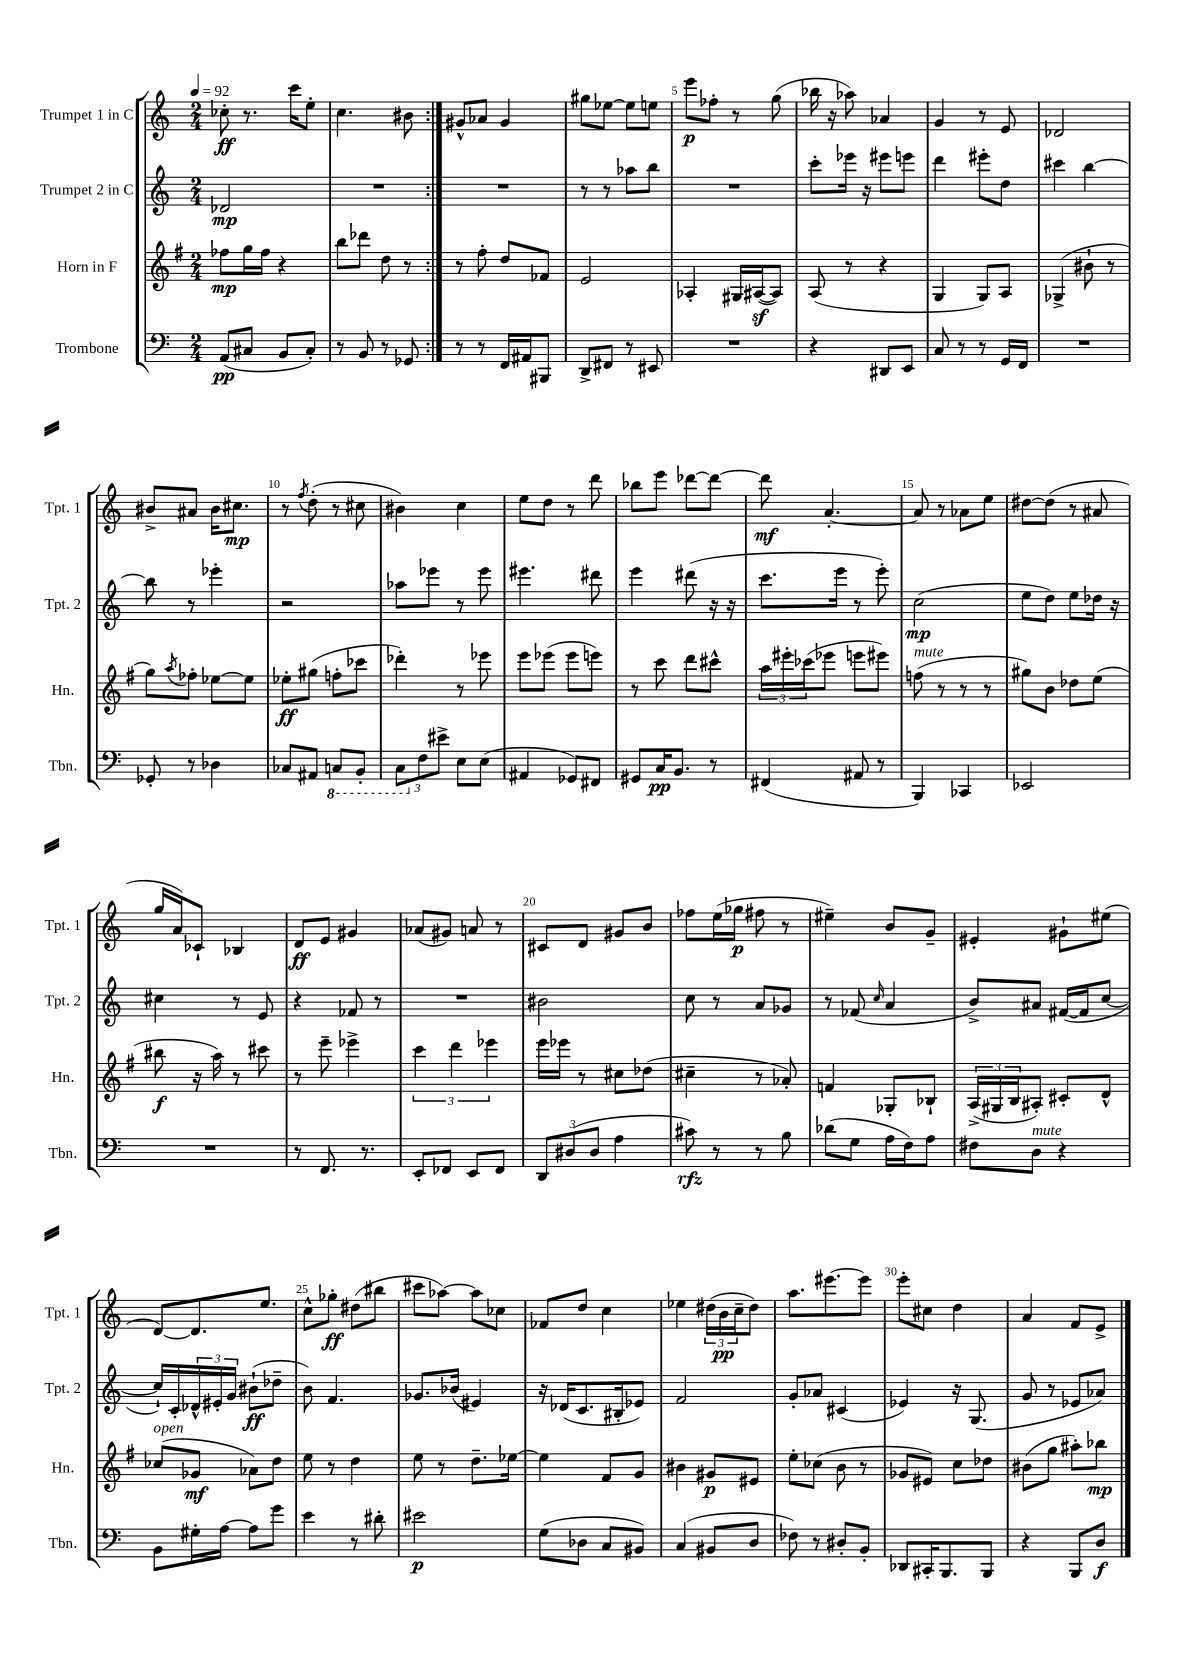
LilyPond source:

<<
\new StaffGroup <<
\new Staff = "s0" \with { instrumentName = "Trumpet 1 in C" shortInstrumentName = "Tpt. 1" } {
    \clef treble \key c \major \numericTimeSignature \time 2/4 \tempo 4 = 92
    \repeat volta 2 { ces''8-.\ff r8. c'''16 e''8-. |
    c''4. bis'8 | }
    gis'8-^ aes'8 gis'4 |
    gis''8 ees''8~ ees''8 e''8 |
    e'''8\p fes''8-. r8 g''8( |
    bes''16 r16 aes''8) aes'4 |
    g'4 r8 e'8 |
    des'2 |
    bis'8-> ais'8 bis'16 cis''8.\mp |
    r8 \acciaccatura { f''8 } d''8-.( r8 cis''8 |
    bis'4) c''4 |
    e''8 d''8 r8 d'''8 |
    bes''8 e'''8 des'''8~ des'''8~ |
    des'''8\mf a'4.~-. |
    a'8 r8 aes'8 e''8 |
    dis''8~ dis''8( r8 ais'8 |
    g''16 a'16) ces'8-! bes4 |
    d'8\ff e'8 gis'4 |
    aes'8( gis'8) a'8 r8 |
    cis'8 d'8 gis'8 b'8 |
    fes''8 e''16( ges''16\p fis''8 r8 |
    eis''4--) b'8 g'8-- |
    eis'4-. gis'8-! eis''8( |
    d'8~) d'8. e''8. |
    c''8-^ ges''8-.\ff dis''8( bis''8 |
    cis'''8 aes''8~) aes''8 ces''8 |
    fes'8 d''8 c''4 |
    ees''4 \tuplet 3/2 { dis''16( b'16\pp c''16-- } dis''8) |
    a''8. eis'''8.~ eis'''8 |
    e'''8-. cis''8 d''4 |
    a'4 f'8 e'8-> \bar "|." |
}
\new Staff = "s1" \with { instrumentName = "Trumpet 2 in C" shortInstrumentName = "Tpt. 2" } {
    \clef treble \key c \major \numericTimeSignature \time 2/4
    \repeat volta 2 { des'2\mp |
    R2 | }
    R2 |
    r8 r8 aes''8 b''8 |
    R2 |
    c'''8-. ees'''16 r16 eis'''8 e'''8 |
    d'''4 eis'''8-. d''8 |
    cis'''4 b''4~ |
    b''8 r8 ees'''4-. |
    r2 |
    aes''8 ees'''8 r8 ees'''8 |
    eis'''4. dis'''8 |
    e'''4 dis'''8( r16 r16 |
    c'''8. e'''16 r8 e'''8-.) |
    c''2\mp( |
    e''8 d''8) e''8 des''16 r16 |
    cis''4 r8 e'8 |
    r4 fes'8 r8 |
    R2 |
    bis'2 |
    c''8 r8 a'8 ges'8 |
    r8 fes'8( \grace { c''16 } a'4 |
    b'8->) ais'8 fis'16~( fis'16 c''8~ |
    c''16-!) c'16-. \tuplet 3/2 { des'16-^ eis'16-. g'16 } bis'8-!\ff( des''8-- |
    b'8) f'4. |
    ges'8. bes'16( eis'4) |
    r16 des'16( c'8. bis16-. ees'8) |
    f'2 |
    g'8-. aes'8 cis'4( |
    ees'4) r16 g8.( |
    g'8 r8 ees'8 aes'8) \bar "|." |
}
\new Staff = "s2" \with { instrumentName = "Horn in F" shortInstrumentName = "Hn." } {
    \clef treble \key g \major \numericTimeSignature \time 2/4
    \repeat volta 2 { fes''8\mp g''16 fes''16 r4 |
    b''8 des'''8 d''8 r8 | }
    r8 fis''8-. d''8 fes'8 |
    e'2 |
    aes4-. gis16 ais16~\sf( ais8) |
    a8( r8 r4 |
    g4 g8) a8 |
    ges4->( bis'8-! r8 |
    g''8) \acciaccatura { a''8 } fes''8-. ees''8~ ees''8 |
    ees''8-.\ff gis''8( f''8-. ces'''8 |
    des'''4-.) r8 ees'''8 |
    e'''8 ees'''8( ees'''8 e'''8) |
    r8 c'''8 d'''8 cis'''8-^ |
    \tuplet 3/2 { a''16 eis'''16-. ces'''16( } ees'''8 e'''8 eis'''8) |
    f''8^\markup { \italic "mute" }( r8 r8 r8 |
    gis''8) b'8 des''8 e''8( |
    bis''8\f r16 a''16) r8 cis'''8 |
    r8 e'''8-- ees'''4-> |
    \tuplet 3/2 { c'''4 d'''4 ees'''4 } |
    e'''16 ees'''16 r8 cis''8 des''8( |
    cis''4-- r8 aes'8-.) |
    f'4 ges8-. bes8-! |
    \tuplet 3/2 { a16->( gis16 b16 } ais8-.) cis'8-. d'8-^ |
    ces''8^\markup { \italic "open" }( ges'8\mf aes'8) d''8 |
    e''8 r8 d''4 |
    e''8 r8 d''8.-- ees''16~ |
    ees''4 fis'8 g'8 |
    bis'4 gis'8\p eis'8 |
    e''8-. ces''8( b'8 r8 |
    ges'8 eis'8) c''8 des''8 |
    bis'8( g''8 ais''8-.) bes''8\mp \bar "|." |
}
\new Staff = "s3" \with { instrumentName = "Trombone" shortInstrumentName = "Tbn." } {
    \clef bass \key c \major \numericTimeSignature \time 2/4
    \repeat volta 2 { a,8\pp( cis8 b,8 cis8-.) |
    r8 b,8 r8 ges,8 | }
    r8 r8 f,16 ais,16 bis,,8 |
    d,8-> fis,8 r8 eis,8 |
    R2 |
    r4 dis,8 e,8 |
    c8 r8 r8 g,16 f,16 |
    R2 |
    ges,8-. r8 des4 |
    ces8 ais,8 \ottava #-1 c,!8 b,,8-. |
    \tuplet 3/2 { c,8 \ottava #0 f8 eis'8-> } e8 e8( |
    ais,4 ges,8) fis,8 |
    gis,8 c16\pp b,8. r8 |
    fis,4( ais,8 r8 |
    b,,4) ces,4 |
    ees,2 |
    R2 |
    r8 f,8. r8. |
    e,8-. fes,8 e,8 fes,8 |
    \tuplet 3/2 { d,8 dis8( dis8 } a4 |
    cis'8\rfz) r8 r8 b8 |
    des'8( g8 a16 f16) a8 |
    fis8 d8^\markup { \italic "mute" } r4 |
    b,8 gis16-. a16~ a8 g'8 |
    e'4 r8 dis'8-. |
    eis'2\p |
    g8( des8 c8 bis,8) |
    c4( bis,8 d8 |
    fes8) r8 dis8-. b,8-. |
    des,8 cis,16-. b,,8. b,,8 |
    r4 b,,8 d8\f \bar "|." |
}
>>
>>
\layout { \context { \Score \override BarNumber.break-visibility = ##(#f #t #t) barNumberVisibility = #(every-nth-bar-number-visible 5) } }
